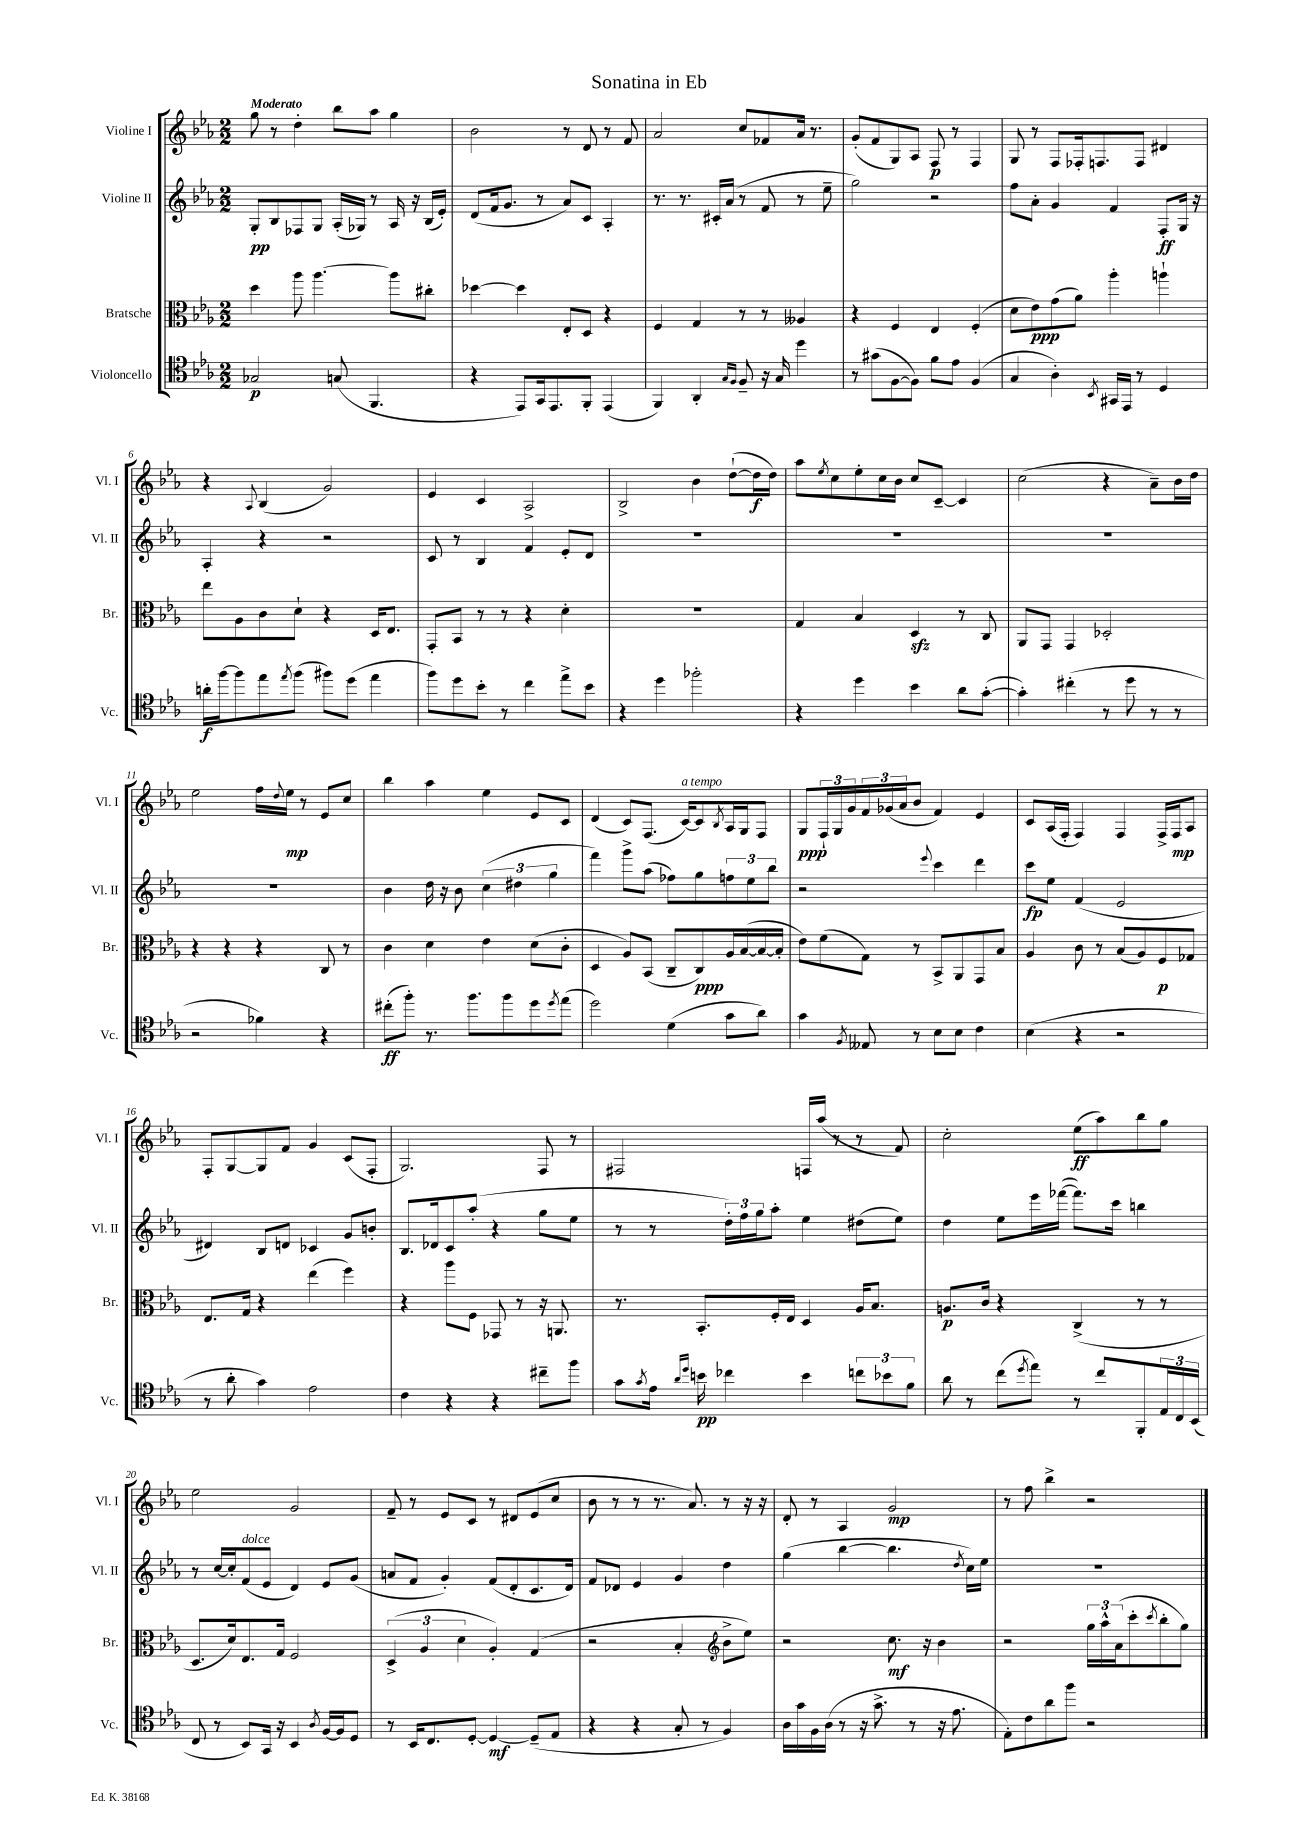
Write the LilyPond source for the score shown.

\header { title = "Sonatina in Eb" }
<<
\new StaffGroup <<
\new Staff = "s0" \with { instrumentName = "Violine I" shortInstrumentName = "Vl. I" } {
    \clef treble \key ees \major \numericTimeSignature \time 2/2 \tempo "Moderato"
    g''8 r8 d''4-. bes''8 aes''8 g''4 |
    bes'2 r8 d'8 r8 f'8 |
    aes'2 c''8 fes'8 aes'16 r8. |
    g'8-.( f'8 g8) aes8 f8\p r8 f4 |
    g8 r8 f8 fes16-. f8. f8 dis'4 |
    r4 \appoggiatura { aes8 } bes4( g'2) |
    ees'4 c'4 aes2-> |
    bes2-> bes'4 d''8~-!( d''16\f d''16) |
    aes''8 \acciaccatura { ees''8 } c''8 ees''8-. c''16 bes'16 c''8 c'8~-- c'4 |
    c''2( r4 aes'8--) bes'16 d''16 |
    ees''2 f''16 \appoggiatura { d''8 } ees''16\mp r8 ees'8 c''8 |
    bes''4 aes''4 ees''4 ees'8 c'8 |
    d'4( c'8) f8.( c'16~^\markup { \italic "a tempo" }) c'8 \acciaccatura { bes8 } aes16 g16 f8 |
    g8\ppp \tuplet 3/2 { f16-! g16 g'16 } \tuplet 3/2 { f'16 ges'16( aes'16 } bes'8 f'4) ees'4 |
    c'8 aes16( f16-. f4) f4 f16-> f16\mp aes8 |
    f8-. g8~ g8 f'8 g'4 c'8( f8-. |
    g2.) f8 r8 |
    fis2 f16 aes''16( r8 r8 f'8) |
    c''2-. ees''8\ff( aes''8) bes''8 g''8 |
    ees''2 g'2 |
    f'8-- r8 ees'8 c'8 r8 dis'8 ees'8( c''8 |
    bes'8 r8 r8 r8. aes'8.) r8 r16 r16 |
    d'8-. r8 aes4 g'2\mp |
    r8 f''8 bes''4-> r2 \bar "|." |
}
\new Staff = "s1" \with { instrumentName = "Violine II" shortInstrumentName = "Vl. II" } {
    \clef treble \key ees \major \numericTimeSignature \time 2/2
    g8-.\pp bes8 fes8 g8 aes16-.( ges16) r8 aes16 r16 bes16( ees'16-.) |
    d'8( f'16 g'8. r8 aes'8) c'8 aes4-. |
    r8. r8. cis'16-. aes'16( r8 f'8 r8 ees''8-- |
    g''2) r2 |
    f''8 aes'8-. g'4 f'4 f8-.\ff g16 r16 |
    aes4-. r4 r2 |
    c'8 r8 bes4 f'4 ees'8-. d'8 |
    R1 |
    R1 |
    R1 |
    R1 |
    bes'4 d''16 r16 bes'8 \tuplet 3/2 { c''4( dis''4 g''4 } |
    f'''4) g'''8-> aes''8( fes''8) g''8 \tuplet 3/2 { f''8 ees''8 bes''8 } |
    r2 \appoggiatura { ees'''8 } c'''4 d'''4 |
    c'''8\fp ees''8 f'4( ees'2 |
    dis'4) bes8 d'8 ces'4 g'8 b'8-. |
    bes8. des'16 c'8 aes''8-.( r4 g''8 ees''8 |
    r8 r8 \tuplet 3/2 { d''16-.) f''16 g''16 } aes''8-. ees''4 dis''8( ees''8) |
    d''4 ees''8 ees'''16 fes'''16~( fes'''8.) c'''16 b''4 |
    r8 c''16~ c''16-. f'8^\markup { \italic "dolce" }( ees'8 d'4) ees'8 g'8( |
    a'8 f'8 g'4-.) f'8( d'8-. c'8. d'16) |
    f'8 des'8 ees'4 g'4 d''4 |
    g''4( bes''4~ bes''4. \acciaccatura { d''8 } c''16) ees''16 |
    R1 \bar "|." |
}
\new Staff = "s2" \with { instrumentName = "Bratsche" shortInstrumentName = "Br." } {
    \clef alto \key ees \major \numericTimeSignature \time 2/2
    d''4 aes''8 aes''4.~ aes''8 cis''8-. |
    des''4~ des''4 ees8-. d8 r4 |
    f4 g4 r8 r8 aeses4 |
    r4 f4 ees4 f4-.( |
    d'8 ees'8\ppp) g'8( aes'8) aes''4-. a''4-! |
    ees''8 aes8 c'8 d'8-! r4 d16 ees8. |
    g,8-. bes,8 r8 r8 r4 d'4-. |
    R1 |
    g4 bes4 d4\sfz r8 c8 |
    aes,8 g,8 g,4 des2-. |
    r4 r4 r4 c8 r8 |
    c'4 d'4 ees'4 d'8( c'8-. |
    d4 aes8) bes,8( c8-- c8\ppp) aes16 bes16~( bes16~ bes16-. |
    ees'8) f'8( g8) r8 bes,8-> aes,8 g,8 bes8 |
    aes4 c'8 r8 bes8( aes8) f8\p ges8 |
    ees8. g16 r4 ees''4( f''4) |
    r4 aes''8 f8 ges,8 r8 r16 a,8. |
    r8. bes,8.-. f16-. ees16 d4 aes16 bes8. |
    a8.\p c'16 r4 c4->( r8 r8 |
    d8. d'16) ees8. g16 f2 |
    \tuplet 3/2 { d4->( aes4 d'4 } aes4-.) g4( |
    r2 bes4-. \clef treble bes'8-> ees''8) |
    r2 c''8.\mf r16 bes'4 |
    r2 \tuplet 3/2 { g''16 aes''16-^ aes'16( } c'''8-. \acciaccatura { c'''8 } bes''8-. g''8) \bar "|." |
}
\new Staff = "s3" \with { instrumentName = "Violoncello" shortInstrumentName = "Vc." } {
    \clef tenor \key ees \major \numericTimeSignature \time 2/2
    ges2\p g8( f,4. |
    r4 ees,8) g,16 ees,8. f,8-. ees,4( |
    f,4) aes,4-. \grace { g16 f16 } f8-- r16 g16 d''4 |
    r8 gis'8( f8~ f8) f'8 ees'8 f4( |
    g4 aes4-.) \acciaccatura { bes,8 } gis,16 ees,16 r8 d4 |
    a'16-.\f f''16~ f''8 ees''8 \acciaccatura { ees''8 } f''8( fis''8) d''8( ees''4 |
    f''8) d''8 bes'8-. r8 c''4 ees''8-> bes'8 |
    r4 d''4 fes''2-. |
    r4 d''4 bes'4 aes'8 g'8~-.( |
    g'4-.) cis''4-.( r8 d''8 r8 r8 |
    r2 fes'4) r4 |
    cis''8-.\ff( f''8-.) r8. f''8. f''8 d''8 \acciaccatura { d''8 } ees''8( |
    d''2) d'4( g'8 aes'8) |
    g'4 \acciaccatura { f8 } eeses8 r8 bes8 bes8 c'4 |
    bes4( r4 r2 |
    r8 aes'8-. g'4) ees'2 |
    c'4 r4 r4 cis''8-- f''8 |
    g'8 \acciaccatura { g'8 } ees'16 \grace { aes'16 d''16 } b'16\pp ces''4 b'4 \tuplet 3/2 { c''8 bes'8 f'8 } |
    aes'8 r8 c''8( \acciaccatura { d''8 } ees''8) r8 c''8 f,8-. \tuplet 3/2 { ees16 c16 bes,16( } |
    c8 r8 bes,8) g,16 r16 bes,4 \acciaccatura { aes8 } f16~ f16 d8 |
    r8 bes,16 c8. d8~-. d4~\mf d8--( ees8 |
    r4 r4 g8-. r8 f4) |
    aes16 g'16 f16 aes16( r8 r16 g'8.-> r8 r16 ees'8. |
    ees8-.) c'8 aes'8 f''8 r2 \bar "|." |
}
>>
>>
